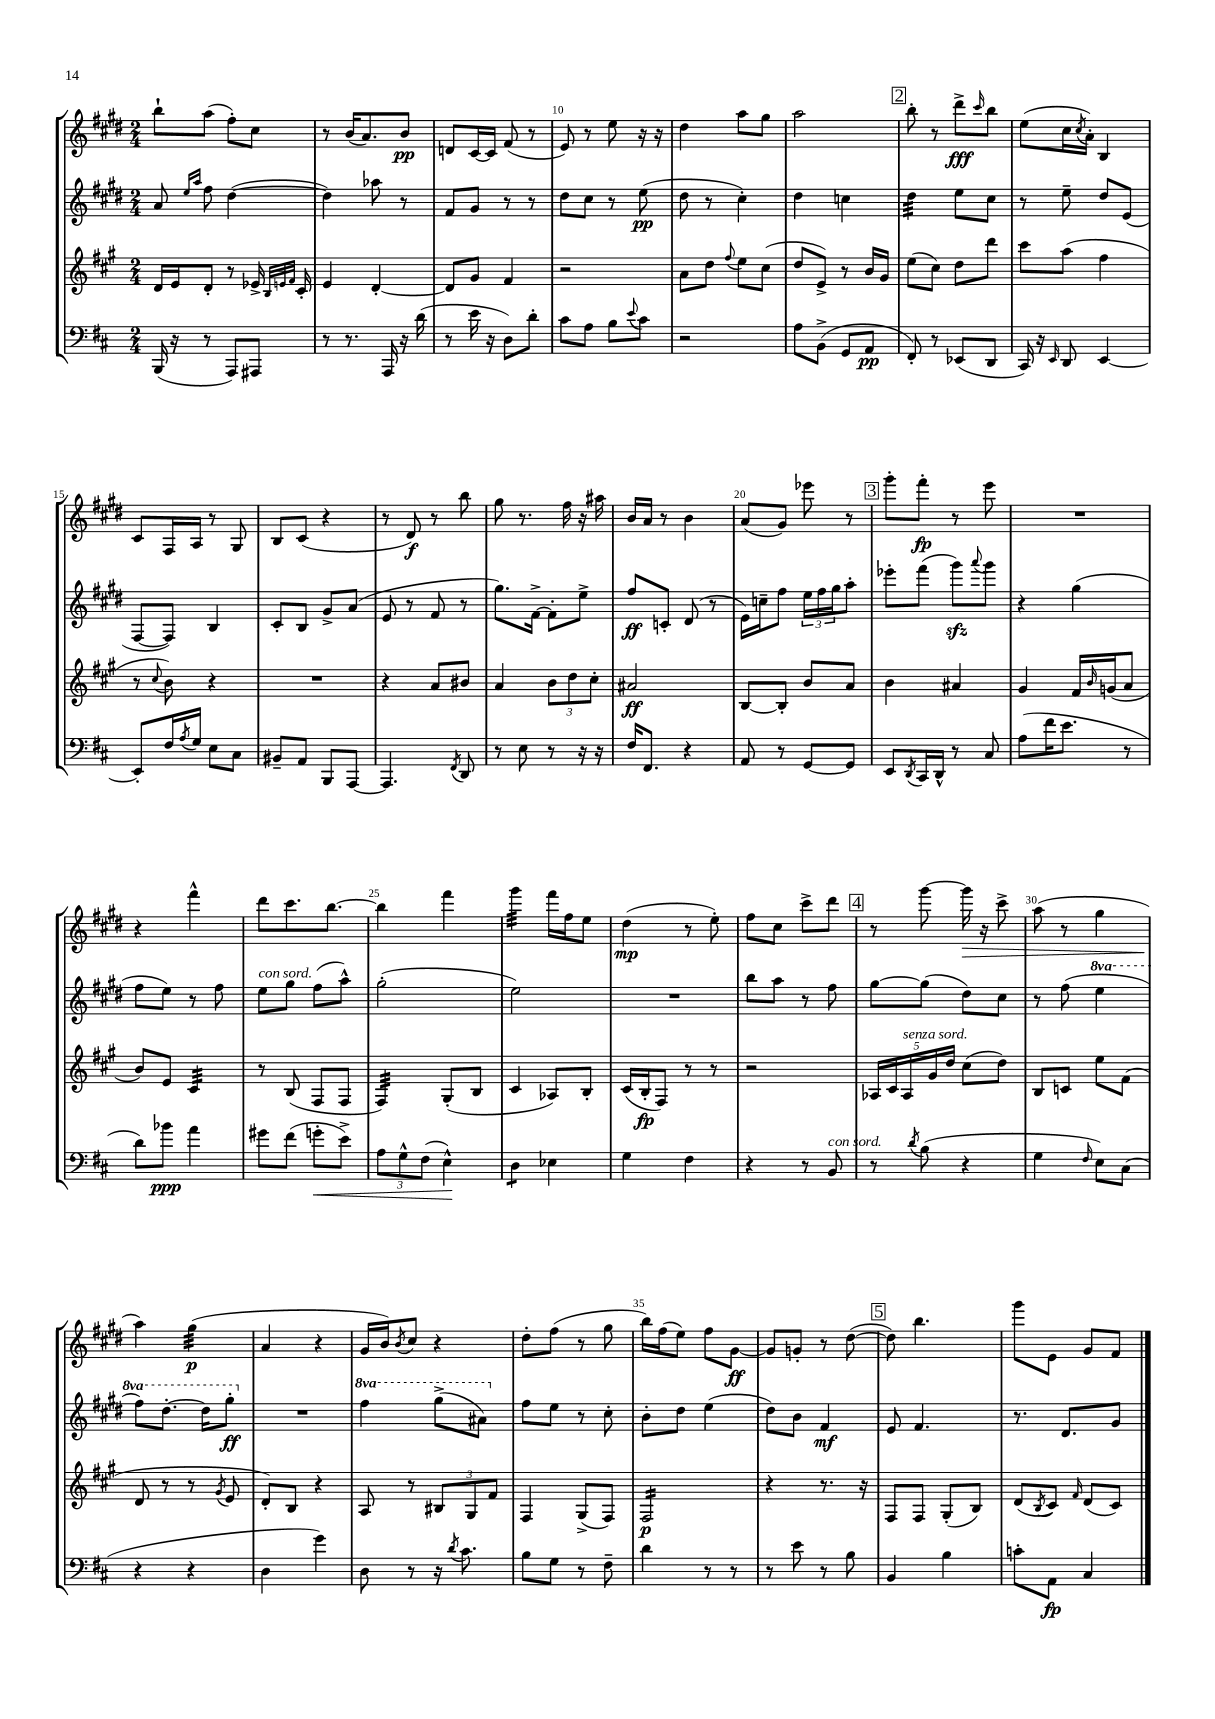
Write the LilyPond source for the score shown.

<<
\new StaffGroup <<
\new Staff = "s0" {
    \clef treble \key e \major \numericTimeSignature \time 2/4
    b''8-! a''8( fis''8-.) cis''8 |
    r8 b'16( a'8.) b'8\pp |
    d'8 cis'16~ cis'16 fis'8( r8 |
    e'8) r8 e''8 r16 r16 |
    dis''4 a''8 gis''8 |
    a''2 |
    \mark \markup { \box "2" } b''8-. r8 dis'''8->\fff \grace { cis'''16 } b''8 |
    e''8( cis''16 \acciaccatura { cis''8 } a'16-.) b4 |
    cis'8 fis16 a16 r8 gis8 |
    b8 cis'8( r4 |
    r8 dis'8\f) r8 b''8 |
    gis''8 r8. fis''16 r16 ais''16 |
    b'16 a'16 r8 b'4 |
    a'8( gis'8) ees'''8 r8 |
    \mark \markup { \box "3" } gis'''8-. fis'''8-.\fp r8 e'''8 |
    R2 |
    r4 fis'''4-^ |
    dis'''8 cis'''8. b''8.~ |
    b''4 fis'''4 |
    gis'''4:32 fis'''16 fis''16 e''8 |
    dis''4\mp( r8 e''8-.) |
    fis''8 cis''8 cis'''8-> dis'''8 |
    \mark \markup { \box "4" } r8 gis'''8~ gis'''16\> r16 cis'''8-> |
    a''8( r8 gis''4 |
    a''4\!) gis''4:32\p( |
    a'4 r4 |
    gis'16 b'16) \acciaccatura { b'8 } cis''8 r4 |
    dis''8-. fis''8( r8 gis''8 |
    b''16) fis''16( e''8) fis''8 gis'8~\ff |
    gis'8 g'8-. r8 dis''8~( |
    \mark \markup { \box "5" } dis''8) b''4. |
    gis'''8 e'8 gis'8 fis'8 \bar "|." |
}
\new Staff = "s1" {
    \clef treble \key e \major \numericTimeSignature \time 2/4 \set Staff.ottavationMarkups = #ottavation-simple-ordinals
    a'8 \grace { e''16 a''16 } fis''8 dis''4~( |
    dis''4) aes''8 r8 |
    fis'8 gis'8 r8 r8 |
    dis''8 cis''8 r8 e''8\pp( |
    dis''8 r8 cis''4-.) |
    dis''4 c''4 |
    \mark \markup { \box "2" } dis''4:32 e''8 cis''8 |
    r8 e''8-- dis''8 e'8( |
    fis8~ fis8) b4 |
    cis'8-. b8 gis'8-> a'8( |
    e'8 r8 fis'8 r8 |
    gis''8.) fis'16~-> fis'8-. e''8-> |
    fis''8\ff c'8-. dis'8( r8 |
    e'16) c''16-- fis''8 \tuplet 3/2 { e''16 fis''16 gis''16 } a''8-. |
    \mark \markup { \box "3" } ees'''8-. fis'''8( gis'''8\sfz) \appoggiatura { a'''8 } gis'''8 |
    r4 gis''4( |
    fis''8 e''8) r8 fis''8 |
    e''8^\markup { \italic "con sord." } gis''8 fis''8( a''8-^) |
    gis''2-.( |
    e''2) |
    R2 |
    b''8 a''8 r8 fis''8 |
    \mark \markup { \box "4" } gis''8~ gis''8( dis''8) cis''8 |
    r8 fis''8( \ottava #1 e'''4 |
    fis'''8) dis'''8.~-. dis'''16 gis'''8-.\ff \ottava #0 |
    R2 |
    \ottava #1 fis'''4 gis'''8->( ais''8) \ottava #0 |
    fis''8 e''8 r8 cis''8-. |
    b'8-. dis''8 e''4( |
    dis''8) b'8 fis'4\mf |
    \mark \markup { \box "5" } e'8 fis'4. |
    r8. dis'8. gis'8 \bar "|." |
}
\new Staff = "s2" {
    \clef treble \key a \major \numericTimeSignature \time 2/4
    d'16 e'16 d'8-. r8 ees'16-> \grace { b32 e'32 fis'32 } cis'16-. |
    e'4 d'4~-. |
    d'8 gis'8 fis'4 |
    r2 |
    a'8 d''8 \appoggiatura { fis''8 } e''8 cis''8( |
    d''8 e'8->) r8 b'16 gis'16 |
    \mark \markup { \box "2" } e''8( cis''8) d''8 d'''8 |
    cis'''8 a''8( fis''4 |
    r8 \appoggiatura { cis''8 } b'8) r4 |
    R2 |
    r4 a'8 bis'8 |
    a'4 \tuplet 3/2 { b'8 d''8 cis''8-. } |
    ais'2\ff |
    b8~ b8-. b'8 a'8 |
    \mark \markup { \box "3" } b'4 ais'4 |
    gis'4 fis'16 \grace { b'16 } g'16( a'8 |
    b'8) e'8 cis'4:32 |
    r8 b8( fis8 fis8 |
    fis4:32) gis8-.( b8 |
    cis'4 aes8) b8-. |
    cis'16( b16-.\fp fis8) r8 r8 |
    r2 |
    \mark \markup { \box "4" } \tuplet 5/4 { aes16 cis'16 aes16^\markup { \italic "senza sord." } gis'16 d''16 } cis''8( d''8) |
    b8 c'8 e''8 fis'8( |
    d'8 r8 r8 \acciaccatura { gis'8 } e'8 |
    d'8-.) b8 r4 |
    a8 r8 \tuplet 3/2 { bis8 gis8 fis'8 } |
    fis4 gis8->( fis8) |
    fis2:16\p |
    r4 r8. r16 |
    \mark \markup { \box "5" } fis8 fis8 gis8-.( b8) |
    d'8( \acciaccatura { b8 } cis'8) \grace { fis'16 } d'8( cis'8) \bar "|." |
}
\new Staff = "s3" {
    \clef bass \key d \major \numericTimeSignature \time 2/4
    b,,16( r16 r8 a,,8) ais,,8 |
    r8 r8. a,,16 r16 d'16( |
    r8 e'16 r16 d8) d'8-. |
    cis'8 a8 b8 \appoggiatura { e'8 } cis'8 |
    r2 |
    a8 b,8->( g,8 a,8\pp |
    \mark \markup { \box "2" } fis,8-.) r8 ees,8( d,8 |
    cis,16) r16 \grace { e,16 } d,8 e,4~ |
    e,8-. fis16 \acciaccatura { a8 } g16 e8 cis8 |
    bis,8-- a,8 b,,8 a,,8~ |
    a,,4. \acciaccatura { fis,8 } d,8 |
    r8 e8 r8 r16 r16 |
    fis16 fis,8. r4 |
    a,8 r8 g,8~ g,8 |
    \mark \markup { \box "3" } e,8 \acciaccatura { d,8 } cis,16 d,16-^ r8 cis8 |
    a8( fis'16 e'8. r8 |
    d'8) bes'8\ppp a'4 |
    gis'8 fis'8( g'8-.\< e'8->) |
    \tuplet 3/2 { a8 g8-^ fis8( } e4-^\!) |
    d4:8 ees4 |
    g4 fis4 |
    r4 r8 b,8^\markup { \italic "con sord." } |
    \mark \markup { \box "4" } r8 \acciaccatura { d'8 } b8( r4 |
    g4 \grace { fis16 } e8) cis8( |
    r4 r4 |
    d4 g'4) |
    d8 r8 r16 \acciaccatura { d'8 } cis'8. |
    b8 g8 r8 fis8-- |
    d'4 r8 r8 |
    r8 e'8 r8 b8 |
    \mark \markup { \box "5" } b,4 b4 |
    c'8-. a,8\fp cis4 \bar "|." |
}
>>
>>
\layout { \context { \Score currentBarNumber = #7 \override BarNumber.break-visibility = ##(#f #t #t) barNumberVisibility = #(every-nth-bar-number-visible 5) } }
